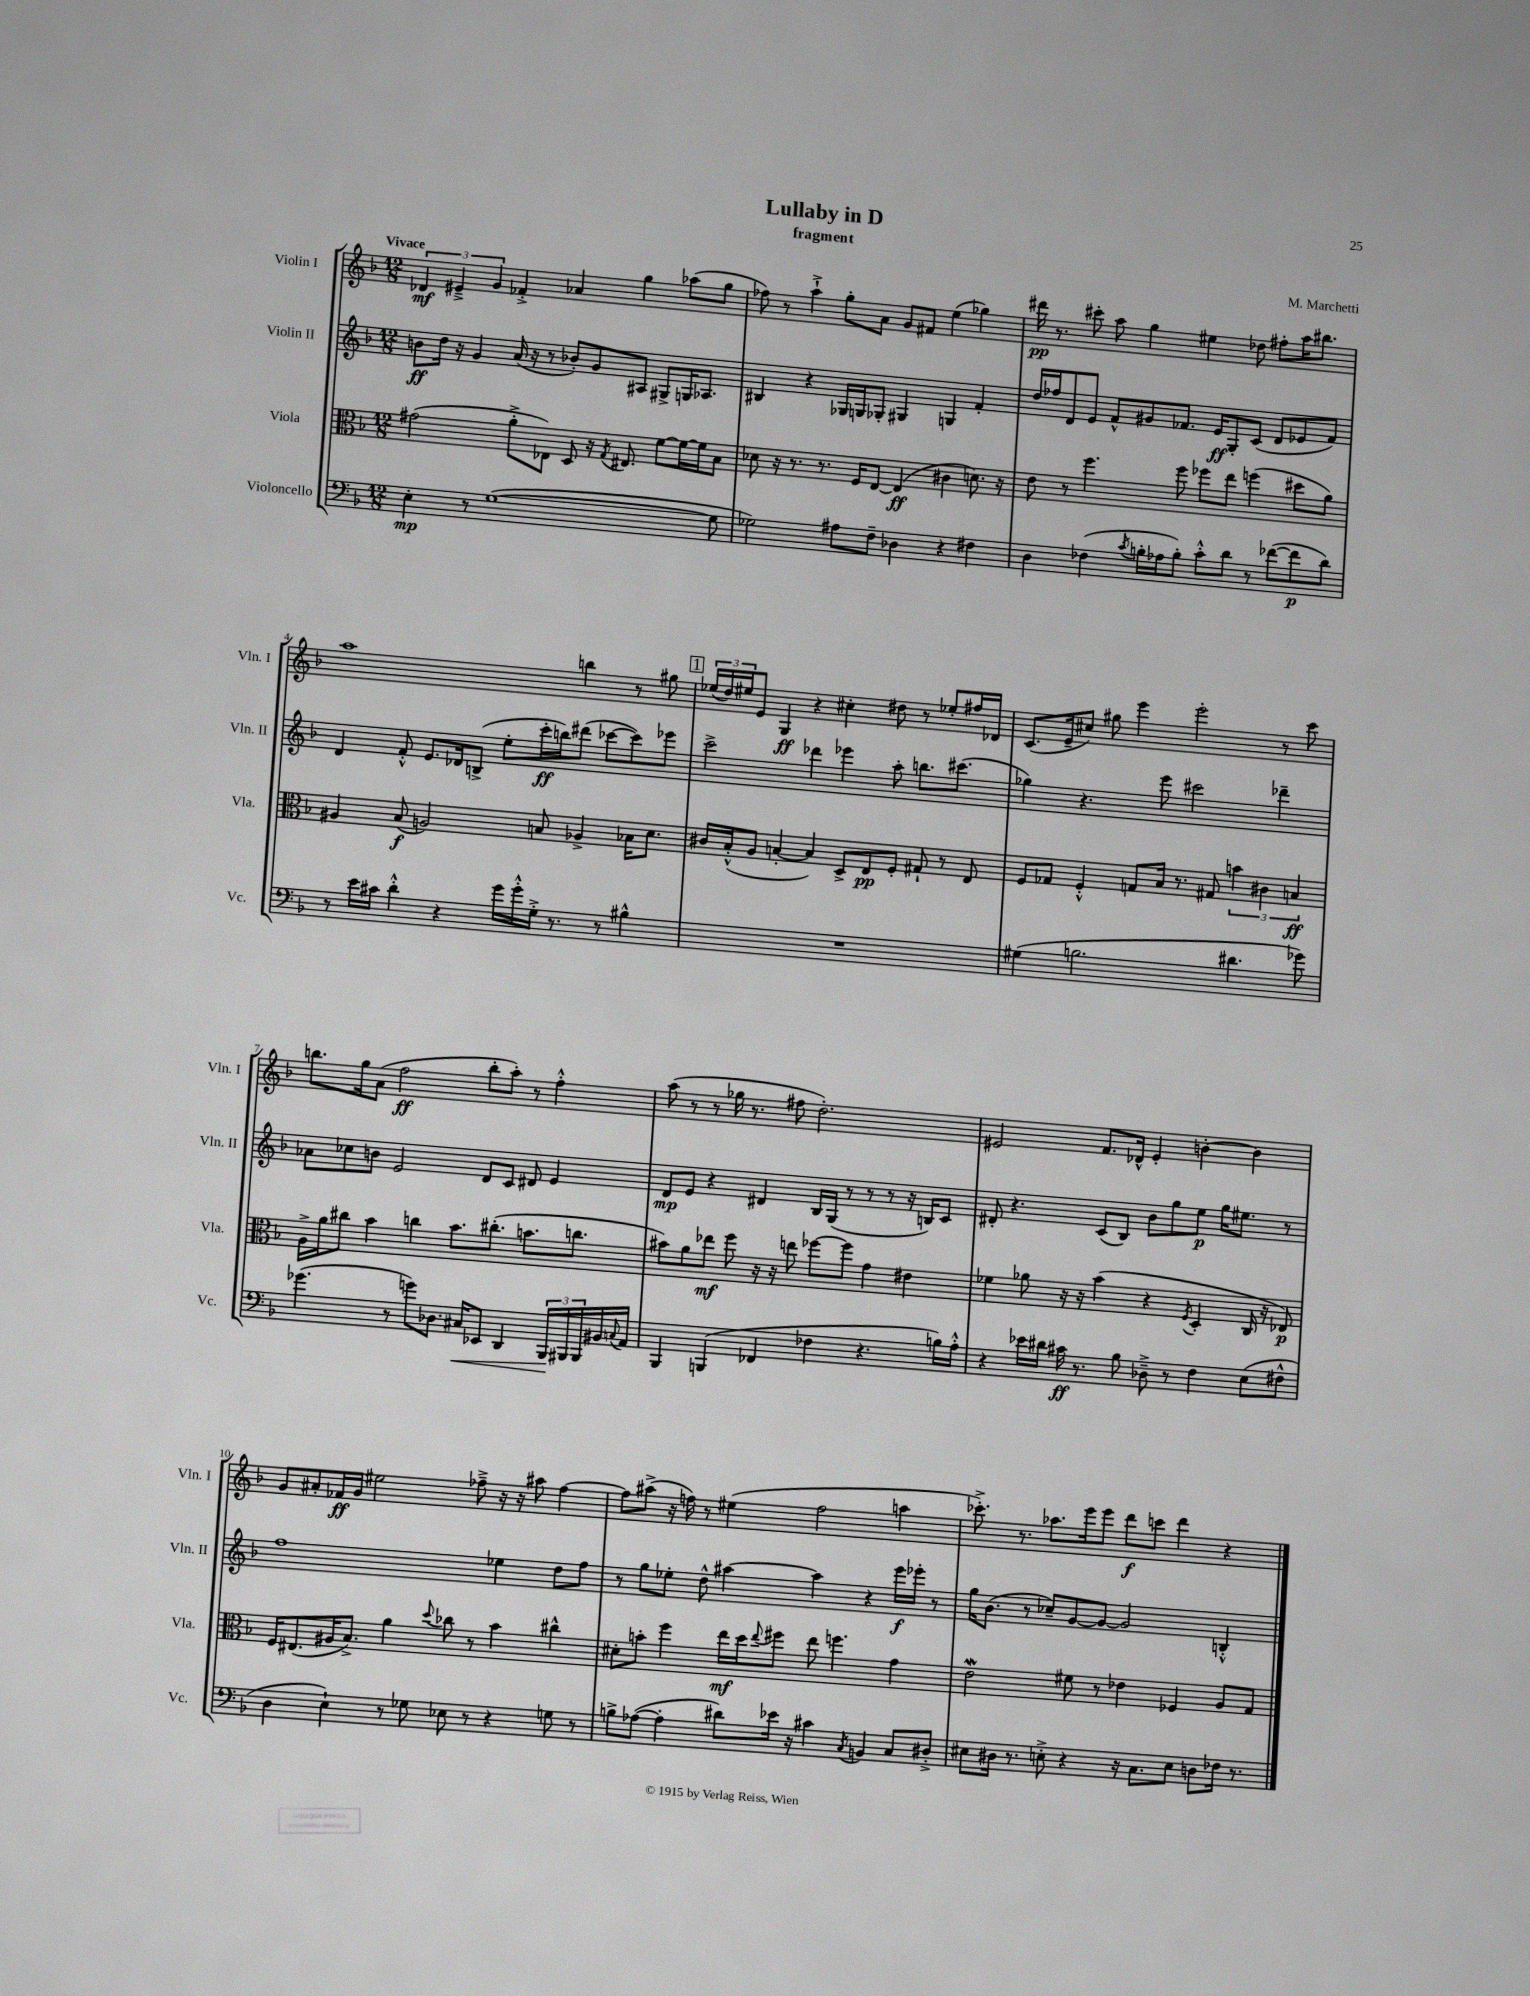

**kern	**kern	**kern	**kern
*staff4	*staff3	*staff2	*staff1
*clefF4	*clefC3	*clefG2	*clefG2
*k[b-]	*k[b-]	*k[b-]	*k[b-]
*M12/8	*M12/8	*M12/8	*M12/8
4E'\	(2g#\	8b\L	6d-/
.	.	16dd\Jk	.
.	.	.	6e#~^/
.	.	16r	.
8r	.	4g/	.
.	.	.	6g/
([1G	.	.	.
.	8a'^\L	(16a/	4f-'^/
.	.	16r	.
.	8E-\J)	8r	.
.	8D/	8b-'/L)	4a-/
.	16r	8g/	.
.	8qG/	.	.
.	8.E#/	.	.
.	.	8A#/J	4gg\
.	[8f\L	8G#^/L	.
.	16f\_L	16G/K	(8aa-\L
.	16f\]J	8.A-/J	.
8G\]	8B-\J	.	8gg\J
=	=	=	=
2G-\)	8d-\	4B#/	8ff-\)
.	16r	.	8r
.	8.r	.	.
.	.	4r	4aa`^\
.	8.r	.	.
8A#\L	.	16G-/LL	8gg'\L
.	16F/LK	16G/J	.
8F~\J	[8E/J	8G-'/J	8a\J
4D-\	(4E/]	4G#/	8g/L
.	.	.	8f#/J
4r	4c#\	4G/	(4ee\
4F#\	8.d\)	4f'/	4gg-\)
.	16r	.	.
=	=	=	=
4D\	8e\	16dd/LL	16ddd#\
.	.	16ff-/J	8.r
.	8r	8d/	.
(4F-\	4.ff\	8e/J	8ccc#'\
.	.	8f^^/L	8aa\
8qc/	.	.	.
16B'\LL	.	8g#/	4gg\
16A-\J	.	.	.
8B'\J)	8ff\	8.f-/J	.
8c'^^\L	8ff-\L	.	4ee#\
.	.	16e/LK	.
8d\J	8ee\J	8G'/	.
8r	(4ff\	(8c/J	8dd-\
([8f-\L	.	8d/L	8ff#'\L
8f-\]	8dd#\L	8e-/	16aa\K
.	.	.	8.bb#\J
8d\J)	8a\J)	8f-/J)	.
=	=	=	=
8r	4A#/	4d/	1aa
16e\LL	.	.	.
16c#\JJ	.	.	.
4d'^^\	(8B-/	8f'^^/	.
.	2A/)	8.e/L	.
4r	.	.	.
.	.	16d-/k	.
.	.	(8B^/J	.
16g\LL	.	8ee'\L	.
16g'^^\	.	.	.
16G'^\JJ	8B/	16ccc'\L	.
8.r	.	16bb\J)	.
.	4A-^/	(8ddd#\J	4bb\
8r	.	[8ccc-\L	.
4B#^^\	16B-\LK	8ccc-\])	8r
.	8.d\J	.	.
.	.	8eee-\J	8gg#\
=	=	=	=
1.r	16c#/LL	2ccc^\	(24ee-/LL
.	.	.	24dd/)
.	(16B-'^^/J	.	.
.	.	.	24ee#/J
.	8A/J	.	8e/J
.	[4B'/	.	4G/
.	4B/])	4ddd-\	4r
.	8D^/L	4eee-\	4cc#'\
.	8E/	.	.
.	8F'/J	8aa'\	8dd#\
.	8G#`/	8.bb\L	8r
.	8r	.	8ee-'/L
.	.	(8.ccc#\J	.
.	8E/	.	16ff#/L
.	.	.	16d-/JJ
=	=	=	=
(4G#\	8F/L	4gg-\)	(8.c/L
.	8G-/J	.	.
.	.	.	16e~/k
2.B\	4F'^^/	4.r	8cc#/J)
.	.	.	8gg#\
.	8G/L	.	4eee\
.	16B-/Jk	8eee\	.
.	8.r	.	.
.	.	2ccc#\	2eee'\
.	8G#/	.	.
4.d#\	6b\	.	.
.	6c#\	.	.
.	.	4ddd-~\	8r
.	6B/	.	.
8g-\)	.	.	8ccc\
=	=	=	=
(4.g-\	16A^\LL	8a-\L	8.bb\L
.	16a\J	.	.
.	8cc#\J	8cc-\	.
.	.	.	16gg\k
.	4b-\	8b\J	(8a\J
8r	.	2e/	2ff\
8g\L)	4cc\	.	.
8.D-\J	.	.	.
.	8.b-\L	.	.
16C#/LK	.	.	.
8EE-/J	.	8d/L	8bb'\L
.	(8.cc#'\J	.	.
4DD/	.	8c/J	8aa'\J)
.	8.b\L	8d#/	8r
24BBB-/LL	.	4e/	4ff'^^\
24BBB#/	.	.	.
.	8.cc\J	.	.
24BBB#/	.	.	.
16BB#/	.	.	.
8qqC/	.	.	.
16AA/JJ	.	.	.
=	=	=	=
4BBB-/	8b#\L)	8d/L	(8aa\
.	8a\	8e/J	8r
(4BBB/	8ee-\J	4r	8r
.	8ff\	.	16gg-\
.	.	.	8.r
4FF-/	16r	4d#/	.
.	16r	.	.
.	8ee\	.	8ff#\
4F-\	[8ff-\L	16B-/LL	2.dd'\)
.	.	(16G/JJ	.
.	8ff-\]J	8r	.
4.r	4g\	8r	.
.	.	8r	.
.	4e#\	16r	.
.	.	16B/LK)	.
16B\LL)	.	8c/J	.
16A'^^\JJ	.	.	.
=	=	=	=
4r	4f-\	8d#'/	2e#/
.	.	4.r	.
16e-\LL	8a-\	.	.
16d#\JJ	.	.	.
16c#\	16r	.	.
8.r	16r	.	.
.	(4b-\	(8c/L	8.f/L
8B-\	.	8B-/J)	.
.	.	.	16d-^^/Jk
8D-~^\	4r	8b-\L	4e#'/
8r	.	8gg\	.
.	8qF/	.	.
4F\	4D'/	8ee\J	[4b'\
.	.	16gg\LK	.
.	.	8.ee#\J	.
(8E\L	16C/	.	4b\]
.	16r	.	.
8F#^^\J	8E-/)	8r	.
=	=	=	=
4D\	16F/LK	1ff	8g/L
.	(8.E#/	.	.
.	.	.	8a#'/
4E`\)	16A#/K	.	16f-/L
.	8.B-^/J)	.	16g/JJ
.	.	.	2ee#\
8r	4a\	.	.
8G-\	.	.	.
.	8qqdd/	.	.
8E-\	8cc-\	.	.
8r	8r	.	8ff-~^\
4r	4b-\	4ee-\	16r
.	.	.	16r
.	.	.	8aa#\
8G\	4cc#^^\	8dd\L	[4ff-\
8r	.	8ff\J	.
=	=	=	=
8B^\L	8d#'\L	8r	8ff-\]L
([8A-\J	8b'\J	8gg\L	(8aa#^\J
4A-'\]	4ff\	8ee-'\J	16r
.	.	.	16ff\)
.	.	8dd^^\	8r
8d#\L)	16ee\LL	[4aa#\	(4ee#\
.	16dd\J	.	.
.	8qqee/	.	.
16e-\Jk	8ff#\J	.	.
16r	.	.	.
4c#\	8ee\	4aa#\]	2ff\
.	4.ff\	.	.
8qC/	.	.	.
4BB/	.	4r	.
8C/L	4g\	16eee\LL	4aa\
.	.	16eee-'\JJ	.
8D#'^/J	.	8r	.
=	=	=	=
8E#\L	2e\	16gg\LK	8.ccc-'^\)
.	.	(8.b-\J	.
16D#\Jk	.	.	.
8.r	.	.	8.r
.	.	8r	.
8E'^\	.	8cc-~/L)	8.aa-\L
4r	8f#\	[8g/	.
.	.	.	16eee\k
.	8r	8g/_J	8eee\J
16r	4e-\	2g/]	8ddd\L
8.C\L	.	.	.
.	.	.	8ccc\J
8E\J	4F-/	.	4ddd\
8D\L	.	.	.
16F-\Jk	8A/L	4B'^^/	4r
8.r	.	.	.
.	8G/J	.	.
==	==	==	==
*-	*-	*-	*-
